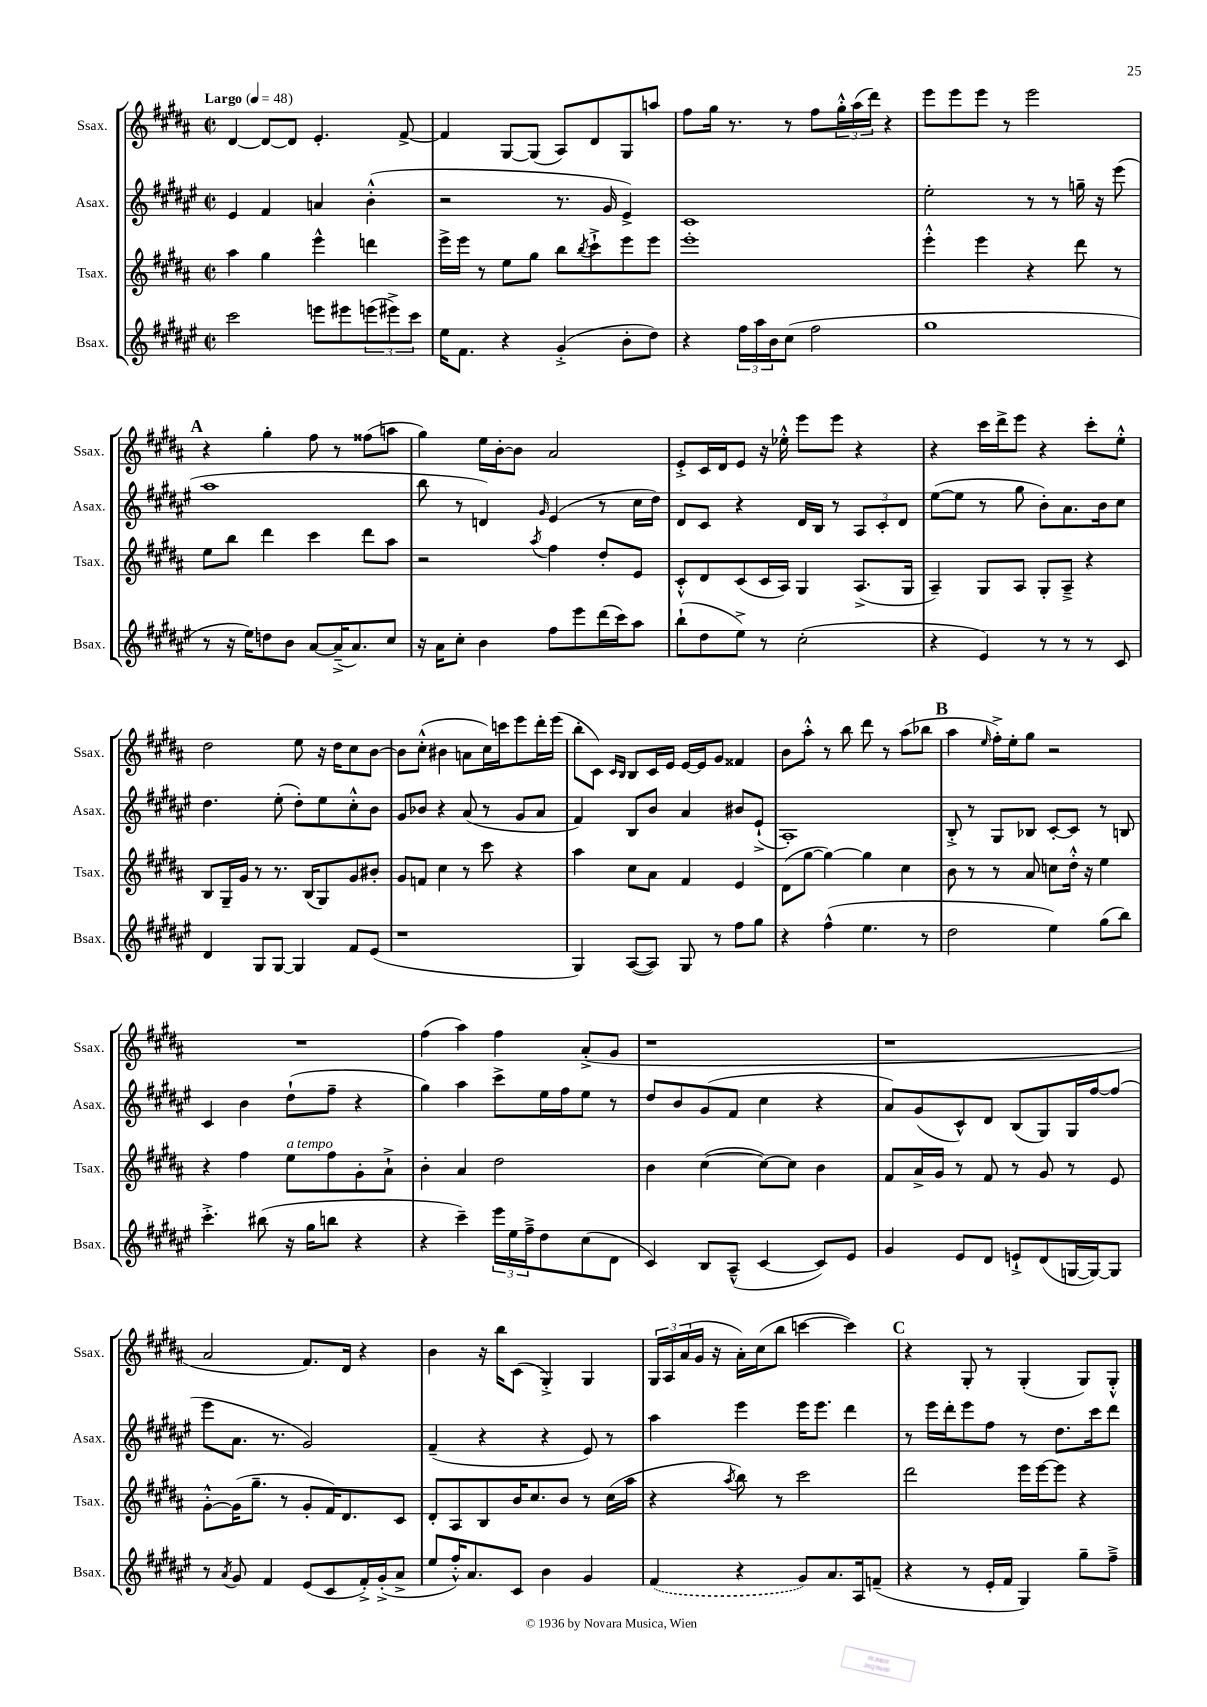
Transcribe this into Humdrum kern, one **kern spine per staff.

**kern	**kern	**kern	**kern
*part4	*part3	*part2	*part1
*staff4	*staff3	*staff2	*staff1
*I"Bsax.	*I"Tsax.	*I"Asax.	*I"Ssax.
*I'Bsax.	*I'Tsax.	*I'Asax.	*I'Ssax.
*clefG2	*clefG2	*clefG2	*clefG2
*k[f#c#g#d#a#e#]	*k[f#c#g#d#a#]	*k[f#c#g#d#a#e#]	*k[f#c#g#d#a#]
*M2/2	*M2/2	*M2/2	*M2/2
*met(c|)	*met(c|)	*met(c|)	*met(c|)
*MM48	*MM48	*MM48	*MM48
=1	=1	=1	=1
!	!	!	!LO:TX:a:B:t=Largo
2ccc#\	4aa#\	4e#/	[4d#/
.	4gg#\	4f#/	8d#/L_
.	.	.	8d#/J]
8eeen\L	4eee^^\	4an/	4.e'/
8eee#X\	.	.	.
(12eeen\	4dddn\	(4b'^^\	.
12eee#X^\)	.	.	.
.	.	.	[8f#^/
12ccc#\J	.	.	.
=2	=2	=2	=2
16ee#\KL	16eee^\LL	2r	4f#/]
8.f#\J	16eee\JJ	.	.
.	8r	.	.
4r	8ee\L	.	[8G#/L
.	8gg#\J	.	(8G#/J]
(4g#'^/	8bb\L	8.r	8A#/L)
.	8qbb/	.	.
.	8ccc#`^\	.	8d#/
.	.	16g#/	.
8b'\L	8eee\	4e#^/)	8G#/
8dd#\J)	8eee\J	.	8aan/J
=3	=3	=3	=3
4r	1eee'	1c#	8ff#\L
.	.	.	16gg#\Jk
.	.	.	8.r
24ff#\LL	.	.	.
24aa#\	.	.	.
24b\J	.	.	.
(8cc#\J	.	.	8r
2ff#\	.	.	8ff#\L
.	.	.	24gg#'^^\L
.	.	.	(24aa#\
.	.	.	24ddd#\JJ)
.	.	.	4r
=4	=4	=4	=4
1gg#	4eee'^^\	2ee#'\	8eee\L
.	.	.	8eee\
.	4eee\	.	8eee\J
.	.	.	8r
.	4r	8r	2eee\
.	.	8r	.
.	8ddd#\	16ggn~\	.
.	.	16r	.
.	8r	(8eee#\	.
!!LO:LB:g=z
!!LO:REH:place=s1:t=A
=5	=5	=5	=5
8r	8ee\L	1aa#	4r
16r	8bb\J	.	.
16ee#\KL)	.	.	.
8ddn\	4ddd#\	.	4gg#'\
8b\J	.	.	.
[8a#/L	4ccc#\	.	8ff#\
(16a#~^/K]	.	.	8r
8.a#/)	.	.	.
.	8ddd#\L	.	(8ff##X\L
8cc#/J	8aa#\J	.	8aan\J
=6	=6	=6	=6
16r	2r	8bb\	4gg#\)
16a#\KL	.	.	.
8cc#'\J	.	8r	.
4b\	.	4dn/)	16ee\LL
.	.	.	[16b'\J
.	.	.	8b\J]
.	8qaa#/	16qqg#/	.
8ff#\L	4ff#\	(4e#/	2a#/
8eee#\	.	.	.
(16ddd#\L	8dd#'/L	8r	.
16ccc#\J)	.	.	.
8aa#\J	8e/J	16cc#\LL	.
.	.	16dd#\JJ)	.
=7	=7	=7	=7
(8bb`\L	8c#'^^/L	8d#/L	8e'^/L
8dd#\	8d#/	8c#/J	16c#/L
.	.	.	16d#/J
8ee#^\J)	(8c#/	4r	8e/J
8r	16c#/L	.	16r
.	16A#/JJ)	.	16ee-X'^^\
(2cc#'\	4G#/	16d#/LL	8eee\L
.	.	16B/JJ	.
.	.	8r	8eee\J
.	(8.A#^/L	12A#/L	4r
.	.	12c#'/	.
.	.	12d#/J	.
.	16G#/Jk	.	.
=8	=8	=8	=8
4r	4A#~/)	([8ee#\L	4r
.	.	8ee#\J]	.
4e#/)	8G#/L	8r	16ccc#\LL
.	.	.	16ddd#^\J
.	8A#/J	8gg#\	8eee\J
8r	8G#'/L	8b'\L)	4r
8r	8A#~^/J	8.a#\	.
8r	4r	.	8ccc#'\L
.	.	16b\k	.
8c#/	.	8cc#\J	8ee'^^\J
!!LO:LB:g=z
=9	=9	=9	=9
4d#/	8B/L	4.dd#\	2dd#\
.	16G#~/L	.	.
.	16g#/JJ	.	.
8G#/L	8r	.	.
[8G#/J	8.r	(8ee#'\	.
4G#/]	.	8dd#'\L)	8ee\
.	(16B/KL	.	.
.	8G#/)	8ee#\	16r
.	.	.	16dd#\KL
8f#/L	8g#/	8cc#'^^\	8cc#\
(8e#/J	8b#X'/J	8b\J	[8b\J
=10	=10	=10	=10
1r	8g#/L	8g#/L	8b\L]
.	8fn/J	8b-X/J	(8cc#'^^\J
.	4cc#\	4r	4b#X\
.	8r	(8a#/	8an\L
.	8ccc#\	8r	16cc#\L)
.	.	.	16cccn\J
.	4r	8g#/L	8eee\
.	.	8a#/J	16ddd#'\L
.	.	.	(16eee\JJ
=11	=11	=11	=11
4G#/)	4aa#\	4f#/)	8bb'\L
.	.	.	8c#\J)
.	.	.	16qqc#/LL
.	.	.	16qqB/JJ
([8A#/L	8cc#\L	8B/L	8B/L
8A#/J])	8a#\J	8b/J	16c#/L
.	.	.	16e/JJ
8G#/	4f#/	4a#/	[16e/LL
.	.	.	16e/J]
8r	.	.	8g#/J
8ff#\L	4e/	8b#X/L	4f##X/
8gg#\J	.	(8e#`^/J	.
=12	=12	=12	=12
4r	(8d#\L	1A#')	8b\L
.	[8gg#\J	.	8aa#'^^\J
(4ff#^^\	4gg#\_)	.	8r
.	.	.	8bb\
4.ee#\	4gg#\]	.	8ddd#\
.	.	.	8r
.	4cc#\	.	(8aa#\L
8r	.	.	8bb-X\J
!!LO:REH:place=s1:t=B
=13	=13	=13	=13
2dd#\	8b\	8B'^/	4aa#\
.	8r	8r	.
.	.	.	16qqee/
.	8r	8G#/L	16ff#'^\LL)
.	.	.	16ee'\J
.	8a#/	8B-X/J	8gg#\J
4ee#\)	8ccn\L	[8c#'/L	2r
.	16dd#'^^\Jk	8c#/J]	.
.	16r	.	.
(8gg#\L	4ee\	8r	.
8bb\J)	.	8Bn/	.
!!LO:LB:g=z
=14	=14	=14	=14
4.ccc#'^\	4r	4c#/	1r
.	4ff#\	4b\	.
(8bb#X\	.	.	.
!	!LO:TX:a:i:t=a tempo	!	!
16r	8ee\L	(8dd#`\L	.
16gg#\KL	.	.	.
8bbn\J	8ff#\	8ff#~\J	.
4r	8g#'\	4r	.
.	8a#`^\J	.	.
=15	=15	=15	=15
4r	4b'\	4gg#\)	(4ff#\
4ccc#~\)	4a#/	4aa#\	4aa#\)
24eee#\LL	2dd#\	8ccc#^\L	4ff#\
24ee#\	.	.	.
24ff#~^\J	.	.	.
8dd#\	.	16ee#\L	.
.	.	16ff#\J	.
(8cc#\	.	8ee#\J	(8a#'^/L
8d#\J	.	8r	8g#/J
=16	=16	=16	=16
4c#/)	4b\	8dd#/L	1r
.	.	8b/	.
8B/L	([4cc#\	(8g#/	.
(8A#~^^/J	.	8f#/J	.
[4c#/	8cc#\L_)	4cc#\	.
.	8cc#\J]	.	.
8c#/L])	4b\	4r	.
8e#/J	.	.	.
=17	=17	=17	=17
4g#/	8f#/L	8a#/L)	1r
.	16a#^/L	(8g#/	.
.	16g#/JJ	.	.
8e#/L	8r	8c#^^/)	.
8d#/J	8f#/	8d#/J	.
8en`^/L	8r	(8B/L	.
(8d#/	8g#/	8G#/)	.
[16Gn/L	8r	16G#/L	.
16G/J_)	.	[16ff#/J	.
8G/J]	8e/	(8ff#/J]	.
!!LO:LB:g=z
=18	=18	=18	=18
8r	[8g#'^^\L	8eee#\L	2a#/
8qa#/	.	.	.
8g#/	(16g#\K]	8.a#\J	.
.	8.gg#~\J	.	.
4f#/	.	.	.
.	.	8.r	.
.	8r	.	.
(8e#/L	8g#'/L	2g#/)	8.f#/L)
8c#/	16f#/K)	.	.
.	8.d#/	.	16d#/Jk
16f#'^/L)	.	.	4r
(16g#'^/J	.	.	.
8a#^/J	8c#/J	.	.
=19	=19	=19	=19
8ee#/L	8d#'/L	(4f#~/	4b\
16ff#'^^/K)	8A#/	.	.
8.a#/	.	.	.
.	8B/	4r	16r
.	.	.	16bb\KL
8c#/J	16b/K	.	(8c#\J
.	8.cc#/	.	.
4b\	.	4r	4G#'^/)
.	8b/J	.	.
4g#/	8r	8e#/)	4G#/
.	(16cc#\LL	8r	.
.	16aa#\JJ	.	.
=20	=20	=20	=20
(4f#/	4r	4aa#\	24G#/LL
.	.	.	24A#/
.	.	.	(24a#/
.	.	.	16g#/JJ
.	.	.	16r
.	8qaa#/	.	.
4r	8bb\)	4eee#\	16a#'\LL)
.	.	.	(16cc#\J
.	8r	.	8bb\J
8g#/L)	2ccc#\	16eee#\KL	[4cccn\
.	.	8.eee#\J	.
8.a#/	.	.	.
.	.	4ddd#\	4ccc\])
16A#/k	.	.	.
(8fn~/J	.	.	.
!!LO:REH:place=s1:t=C
=21	=21	=21	=21
4r	2ddd#\	8r	4r
.	.	16eee#\LL	.
.	.	16ddd#'\J	.
8r	.	8eee#\	8G#'/
16e#'/LL	.	8ff#\J	8r
16f#/JJ	.	.	.
4G#/)	16eee\LL	8r	(4G#'/
.	[16eee\J	.	.
.	8eee\J]	8.dd#\L	.
8gg#~\L	4r	.	8G#/L)
.	.	16ccc#\k	.
8ff#~^\J	.	8ddd#\J	8G#'^^/J
==	==	==	==
*-	*-	*-	*-
